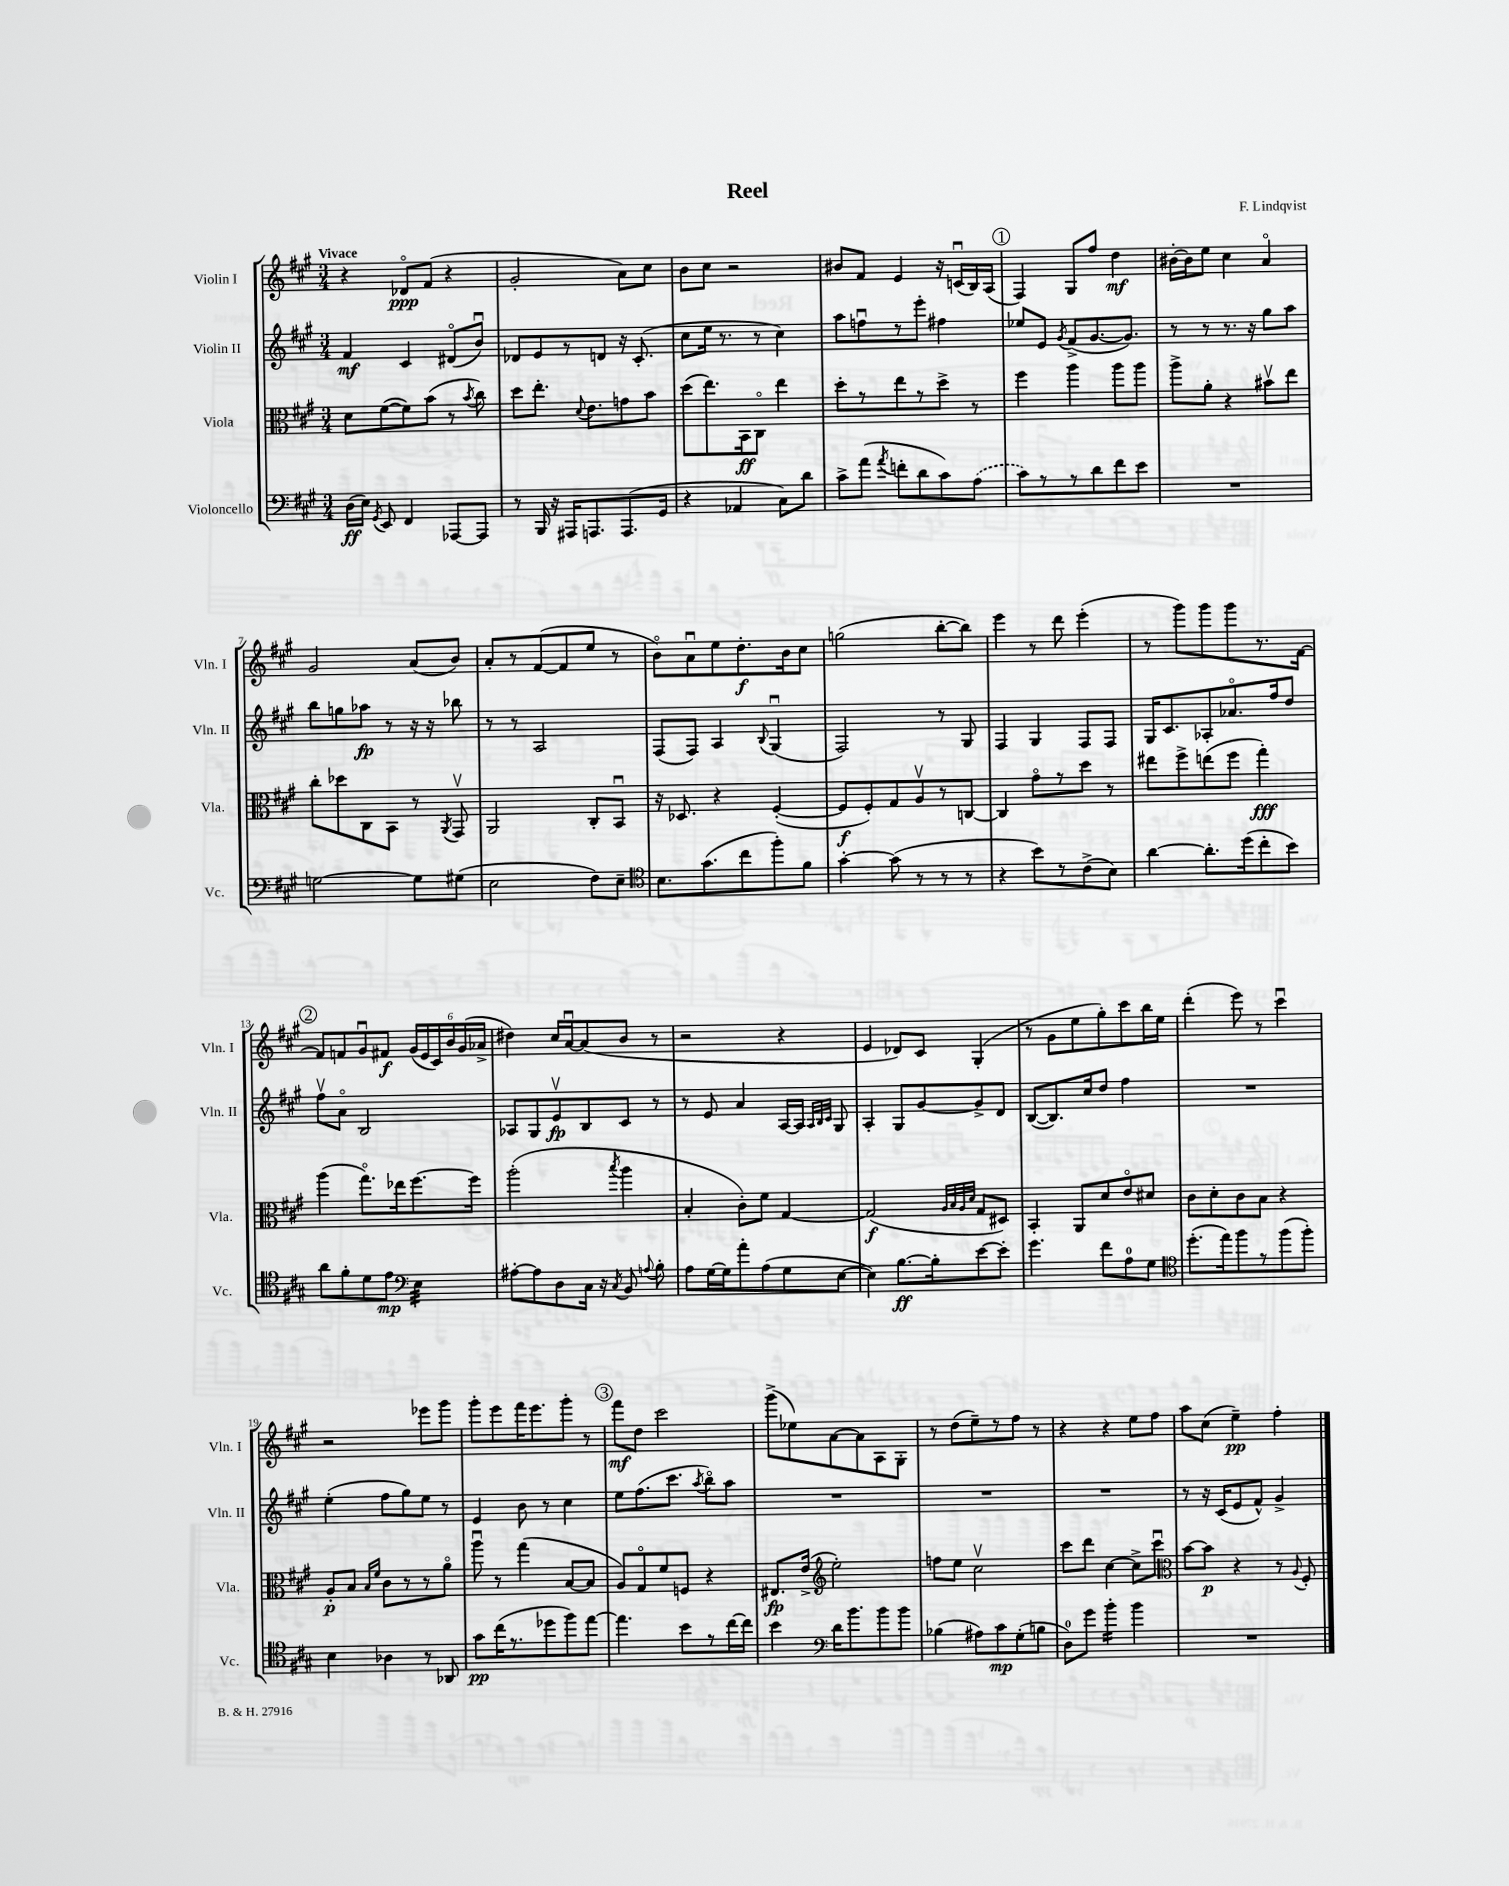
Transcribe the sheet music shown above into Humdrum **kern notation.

**kern	**kern	**kern	**kern
*staff4	*staff3	*staff2	*staff1
*clefF4	*clefC3	*clefG2	*clefG2
*k[f#c#g#]	*k[f#c#g#]	*k[f#c#g#]	*k[f#c#g#]
*M3/4	*M3/4	*M3/4	*M3/4
(16D\LL	8d\L	4f#/	4r
16E\JJ)	.	.	.
8qGG#/	.	.	.
8EE/	([8f#\	.	.
4FF#/	8f#\])	4c#/	8d-o/L
.	(8b\J	.	(8f#/J
[8AAA-/L	8r	(8d#o/L	4r
.	8qb/	.	.
8AAA-/]J	8cc#\)	8bu/J)	.
=	=	=	=
8r	8dd\L	8d-/L	2g#'/
16BBB/	8.ee'\J	8e/	.
16r	.	.	.
16AAA#/LK	.	8r	.
.	8qqd/	.	.
8.AAA/	8.e\L	.	.
.	.	8d/J	.
(8.AAA/	8g\	16r	8a\L)
.	.	(8.c#'/	.
.	8b\J	.	8cc#\J
16GG#/Jk	.	.	.
=	=	=	=
4r	(8dd\L	8cc#\L	8b\L
.	8.ee\)	16ee\Jk	8cc#\J
.	.	8.r	.
4AA-/	.	.	2r
.	16BB\k	.	.
.	8C#o\J	8r	.
8C#\L)	4ee\	4cc#\)	.
8d\J	.	.	.
=	=	=	=
8c#^\L	8dd'\L	8aa\L	8b#/L
(8a\J	8r	8ffu\	8f#/J
8qa/	.	.	.
8f'\L	8ee\	8r	4e/
8d\	8r	8eee'\J	.
8c#\)	8dd^\J	4ff#\	16r
.	.	.	(16cu/LL
(8A\J	8r	.	16B/)
.	.	.	(16A/JJ
=	=	=	=
8c#\L)	4ff#\	8ee-/L	4F#/)
8r	.	8e/J	.
.	.	8qg#/	.
8r	4aa\	(8f#^/L	8G#/L
8d\	.	[8.g#/	8ff#/J
8f#\	8aa\L	.	4dd\
.	.	8.g#/]J)	.
8e\J	8aa\J	.	.
=	=	=	=
2.r	8aa^\L	8r	[16b#'\LL
.	.	.	16b#\]J
.	8a'\J	8r	8ee\J
.	4r	8.r	4cc#\
.	.	16r	.
.	8b#v\L	8gg#\L	4ao/
.	8ee\J	8aa\J	.
=	=	=	=
[2G\	8cc#'\L	8bb\L	2g#/
.	8dd-\	8gg\	.
.	8C#\	8aa-\J	.
.	8BB\J	8r	.
8G\]L	8r	16r	(8a/L
.	.	16r	.
.	8qAA/	.	.
(8G#\J	8GG#v/	8bb-\	8b/J)
=	=	=	=
2E\	2AA/	8r	8a'/L
.	.	8r	8r
.	.	2A/	([8f#/
.	.	.	8f#/]
8F#\L)	8C#'/L	.	8ee/J
8E~\J	8BBu/J	.	8r
=	=	=	=
*clefC4	*	*	*
8.B\L	16r	(8F#/L	8bo\L)
.	8.D-/	.	.
.	.	8F#/J)	8au\
(8.g#\	.	.	.
.	4r	4A/	8ee\
8cc#\	.	.	8.dd'\
.	.	8qqB/	.
8ff#'\)	([4F#'/	(4G#u/	.
.	.	.	16b\k
8f#\J	.	.	8cc#\J
=	=	=	=
[4g#'\	8F#/]L	2F#/)	(2gg\
.	8F#'/)	.	.
(8g#\]	8G#/	.	.
8r	8Av/	.	.
8r	8r	8r	[8bb'\L
8r	[8C/J	8G#/	8bb\]J)
=	=	=	=
4r	4C/]	4F#/	4eee\
8b\L)	8g#o\L	4G#/	8r
8r	8r	.	8ddd\
(8c#^\	8dd\J	8F#/L	(4eee'\
8B\J)	8r	8F#/J	.
=	=	=	=
[4a\	8ee#\L	16G#/LK	8r
.	.	8.c#/	.
.	8ff#^\	.	8ggg#\L)
8.a'\]L	(8ee\	8A-'/	8ggg#\
.	8ff#\J	8.a-o/	8ggg#\
(16dd\k	.	.	.
8cc#'\	4gg#'\)	.	8.r
.	.	16ff#/k	.
8b\J)	.	8dd/J	.
.	.	.	[16f#\Jk
=	=	=	=
8a\L	(4aa\	8ff#v\L	8f#/]L
8f#'\	.	8ao\J	8f/
8d\	8.gg#o\L)	2B/	8g#u/
8e\J	.	.	8f#/J
.	16ee-\k	.	.
*clefF4	*	*	*
4E\	[8.ff#\	.	(24g#/LL
.	.	.	24e/
.	.	.	24c#/)
.	.	.	24b/
.	.	.	(24g#/
.	16ff#\]Jk	.	.
.	.	.	24a-^/JJ
=	=	=	=
[8A#'\L	(2aa'\	8A-/L	4dd#\)
8A#\]	.	8G#/	.
8D\	.	8ev/	16cc#/LL
.	.	.	[16au/J
16C#\Jk	.	8B/	(8a/]
16r	.	.	.
8qC#/	8qbb/	.	.
8BB/	4aa\	8c#/J	8b/J
8qqA/	.	.	.
8B'\	.	8r	8r
=	=	=	=
8A\L	4B'/	8r	2r
[16G#\L	.	8e/	.
16G#\]J	.	.	.
8a'\	8c#'\L)	4a/	.
(8A\	8f#\J	.	.
8G#\	[4G#/	[16A/LL	4r
.	.	16A/]JJ	.
.	.	32qqA/LLL	.
.	.	32qqB/	.
.	.	32qqc#/JJJ	.
[8E\J	.	8G#/	.
=	=	=	=
4E\])	(2G#/]	4A'/	4e/
[8.B\L	.	8G#/L	8d-/L)
.	.	[8g#/	8c#/J
16B'\]k	.	.	.
.	32qqA/LLL	.	.
.	32qqB/	.	.
.	32qqA/	.	.
.	32qqd/JJJ	.	.
[8e\	8G#/L	8g#^/]	(4G#'/
8e'\]J	8D#/J)	8d/J	.
=	=	=	=
4.g#\	4BB'/	([8B/L	8r
.	.	8.B/])	8g#\L
.	8AA/L	.	8ee\
.	.	16cc#/k	.
8f#\L	8d/	8dd/J	8gg#'\)
8A\	8eo/	4ff#\	8ccc#\
8G#\J	8d#/J	.	16bb\L
.	.	.	16ee\JJ
=	=	=	=
*clefC4	*	*	*
(8.dd'\L	8c#\L	2.r	(4ddd'\
.	8d'\	.	.
16ee\k)	.	.	.
8ff#\	8c#\	.	8eee\)
8r	8B\J	.	8r
(8ff#\	4r	.	4ccc#u\
8ff#'\J)	.	.	.
=	=	=	=
4B\	8A'/L	(4ee'\	2r
.	8B/J	.	.
.	16qqB/LL	.	.
.	16qqf#/JJ	.	.
4A-\	8c#\L	8ff#\L	.
.	8r	8gg#\)	.
8r	8r	8ee\J	8eee-\L
8AA-/	8ao\J	8r	8ggg#\J
=	=	=	=
8g#\L	8aau\	4e/	8ggg#'\L
(16cc#\K	8r	.	8eee\
8.r	.	.	.
.	(4gg#\	8b\	16fff#\K
.	.	.	8.eee\
8dd-\	.	8r	.
8ff#\)	[8B/L	4cc#\	8ggg#'\J
[8ee\J	8B/]J	.	8r
=	=	=	=
4.ee\]	8A/L)	8ee\L	8fff#\L
.	8G#o/	(8.ff#\	8dd\J
.	8f#/	.	2ccc#\
.	.	8.ccc#\J	.
8b\L	8F/J	.	.
.	.	8qaa/	.
8r	4r	8bbo\L)	.
[16cc#\L	.	8aa\J	.
16cc#\]JJ	.	.	.
=	=	=	=
4b\	8.E#/L	2.r	(8ggg#^\L
.	.	.	8ee-\)
.	(16e^/Jk	.	.
*clefF4	*clefG2	*	*
16d\LK	2ee'\)	.	[8a\
8.b\	.	.	.
.	.	.	8a\]
8b\	.	.	8A\
8b\J	.	.	8G#'\J
=	=	=	=
(4B-\	8ff\L	2.r	8r
.	8ee\J	.	(8dd\L
8A#\L)	2cc#v\	.	8ee~\)
8c#\	.	.	8r
(8G#'\	.	.	8ff#\J
8B\J	.	.	8r
=	=	=	=
8D\L)	8ccc#\L	2.r	4r
8g#\J	8ddd\J	.	.
4b'\	[4cc#\	.	4r
4b\	8cc#^\]L	.	8ee\L
.	8ccc#u\J	.	8ff#\J
=	=	=	=
*	*clefC3	*	*
2.r	[8b\L	8r	8aa\L
.	8b\]J	16r	(8cc#\J
.	.	(16c#/LK	.
.	4r	8e/	4ee~\)
.	.	8f#^^/J)	.
.	8r	4g#^/	4ff#'\
.	8qqA/	.	.
.	8F#'/	.	.
==	==	==	==
*-	*-	*-	*-
